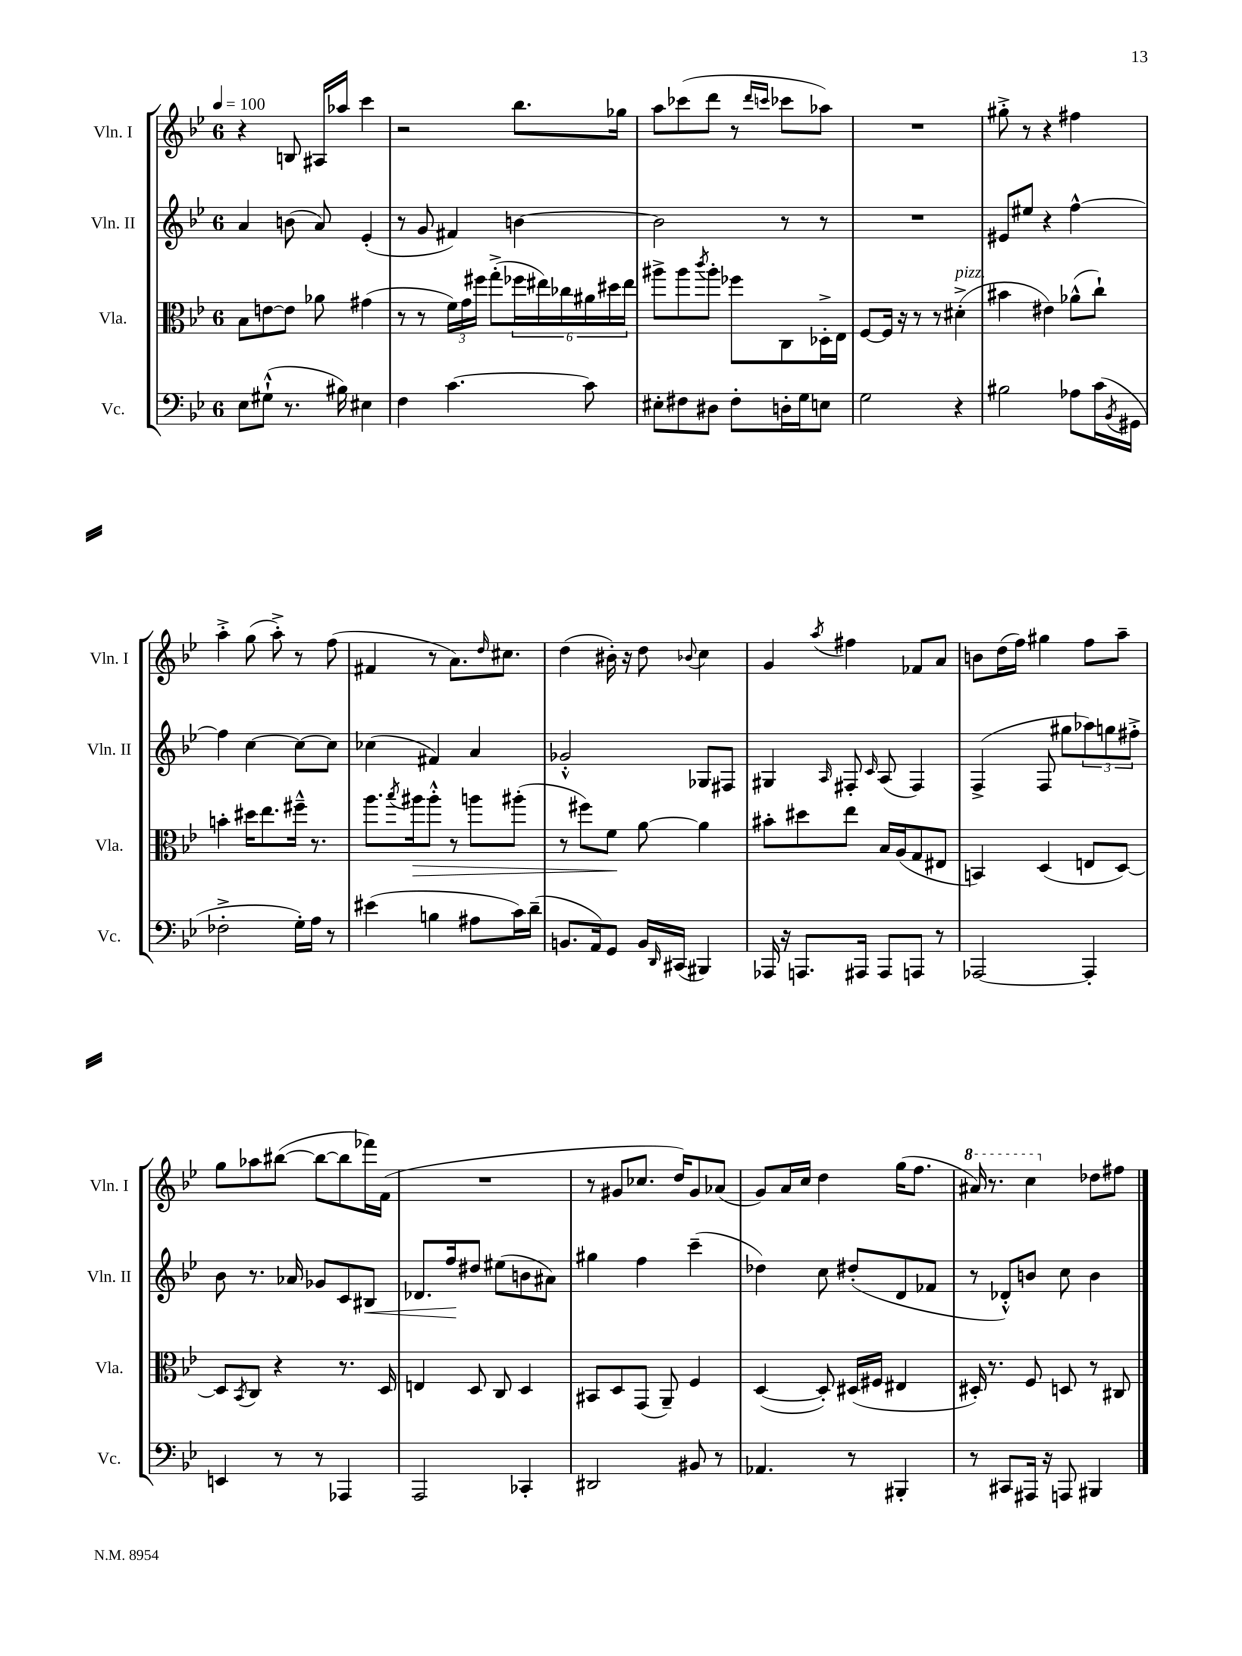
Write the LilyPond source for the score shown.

<<
\new StaffGroup <<
\new Staff = "s0" \with { instrumentName = "Vln. I" shortInstrumentName = "Vln. I" } {
    \clef treble \key bes \major \once \override Staff.TimeSignature.style = #'single-digit \time 6/8 \tempo 4 = 100
    r4 b8 ais16 aes''16 c'''4 |
    r2 bes''8. ges''16 |
    a''8 ces'''8( d'''8 r8 \grace { d'''16 c'''16 } ces'''8 aes''8) |
    R2. |
    gis''8-.-> r8 r4 fis''4 |
    a''4-.-> g''8( a''8-.->) r8 f''8( |
    fis'4 r8 a'8.) \grace { d''16 } cis''8. |
    d''4( bis'16-.) r16 d''8 \appoggiatura { bes'8 } c''4 |
    g'4 \acciaccatura { a''8 } fis''4 fes'8 a'8 |
    b'8 d''16( f''16) gis''4 f''8 a''8-- |
    g''8 aes''8 bis''8~( bis''8~ bis''8 fes'''16) f'16( |
    R2. |
    r8 gis'8 ces''8. d''16) gis'8 aes'8( |
    g'8) a'16 c''16 d''4 g''16( f''8. |
    \ottava #1 ais''16) r8. c'''4 \ottava #0 des''8 fis''8 \bar "|." |
}
\new Staff = "s1" \with { instrumentName = "Vln. II" shortInstrumentName = "Vln. II" } {
    \clef treble \key bes \major \once \override Staff.TimeSignature.style = #'single-digit \time 6/8
    a'4 b'8( a'8) ees'4-.( |
    r8 g'8 fis'4) b'4~ |
    b'2 r8 r8 |
    R2. |
    eis'8 eis''8 r4 f''4~-^ |
    f''4 c''4~ c''8~ c''8 |
    ces''4( fis'4) a'4 |
    ges'2-.-^ ges8 fis8 |
    gis4 \grace { a16 } fis8-. \grace { c'16 } a8( fis4) |
    f4->( f8 gis''8 \tuplet 3/2 { aes''8) g''8 fis''8-.-> } |
    bes'8 r8. aes'16 ges'8 c'8 bis8\< |
    des'8. f''16\! dis''8 eis''8( b'8 ais'8) |
    gis''4 f''4 c'''4--( |
    des''4) c''8 dis''8-.( d'8 fes'8 |
    r8 des'8-.-^) b'8 c''8 b'4 \bar "|." |
}
\new Staff = "s2" \with { instrumentName = "Vla." shortInstrumentName = "Vla." } {
    \clef alto \key bes \major \once \override Staff.TimeSignature.style = #'single-digit \time 6/8
    bes8 e'8~ e'8 aes'8 gis'4( |
    r8 r8 \tuplet 3/2 { f'16) g'16 fis''16 } g''8-.->( \tuplet 6/4 { fes''16 eis''16) ces''16 ais'16 dis''16 eis''16 } |
    ais''8-> ais''8 \acciaccatura { c'''8 } ais''8-. fes''8 c8 des16-.-> ees16 |
    f8~ f16 r16 r8 r8 dis'4-.->^\markup { \italic "pizz." }( |
    bis'4 eis'4) aes'8-^( c''8-!) |
    b'4-. dis''16 ees''8. fis''16---^ r8. |
    a''8. \acciaccatura { bes''8 } ais''16\> ais''8-.-^ r8 a''8 ais''8-.( |
    r8 fis''8) f'8\! a'8~ a'4 |
    bis'8-. dis''8 ees''8 bes16 a16( g8 eis8 |
    b,4) d4( e8 d8~) |
    d8 \acciaccatura { bes,8 } c8 r4 r8. d16 |
    e4 d8 c8 d4 |
    bis,8 d8 g,8( a,8--) f4 |
    d4~( d8-.) dis16( fis16 eis4 |
    dis16-.) r8. f8 d8 r8 cis8 \bar "|." |
}
\new Staff = "s3" \with { instrumentName = "Vc." shortInstrumentName = "Vc." } {
    \clef bass \key bes \major \once \override Staff.TimeSignature.style = #'single-digit \time 6/8
    ees8 gis8-!-^( r8. bis16) eis4 |
    f4 c'4.~ c'8 |
    eis8-. fis8 dis8 fis8-. d16-. g16 e8 |
    g2 r4 |
    bis2 aes8 c'16( \acciaccatura { bes,8 } gis,16 |
    fes2-.-> g16-.) a16 r8 |
    eis'4( b4 ais8 c'16) d'16--( |
    b,8. a,16) g,8 b,16 \grace { d,16 } cis,16( bis,,4) |
    aes,,16 r16 a,,8. ais,,16 ais,,8 a,,8 r8 |
    aes,,2~ aes,,4-. |
    e,4 r8 r8 aes,,4 |
    a,,2 ces,4-. |
    dis,2 bis,8 r8 |
    aes,4. r8 bis,,4-. |
    r8 cis,8 ais,,16 r16 a,,8 bis,,4 \bar "|." |
}
>>
>>
\layout { \context { \Score \remove "Bar_number_engraver" } }
